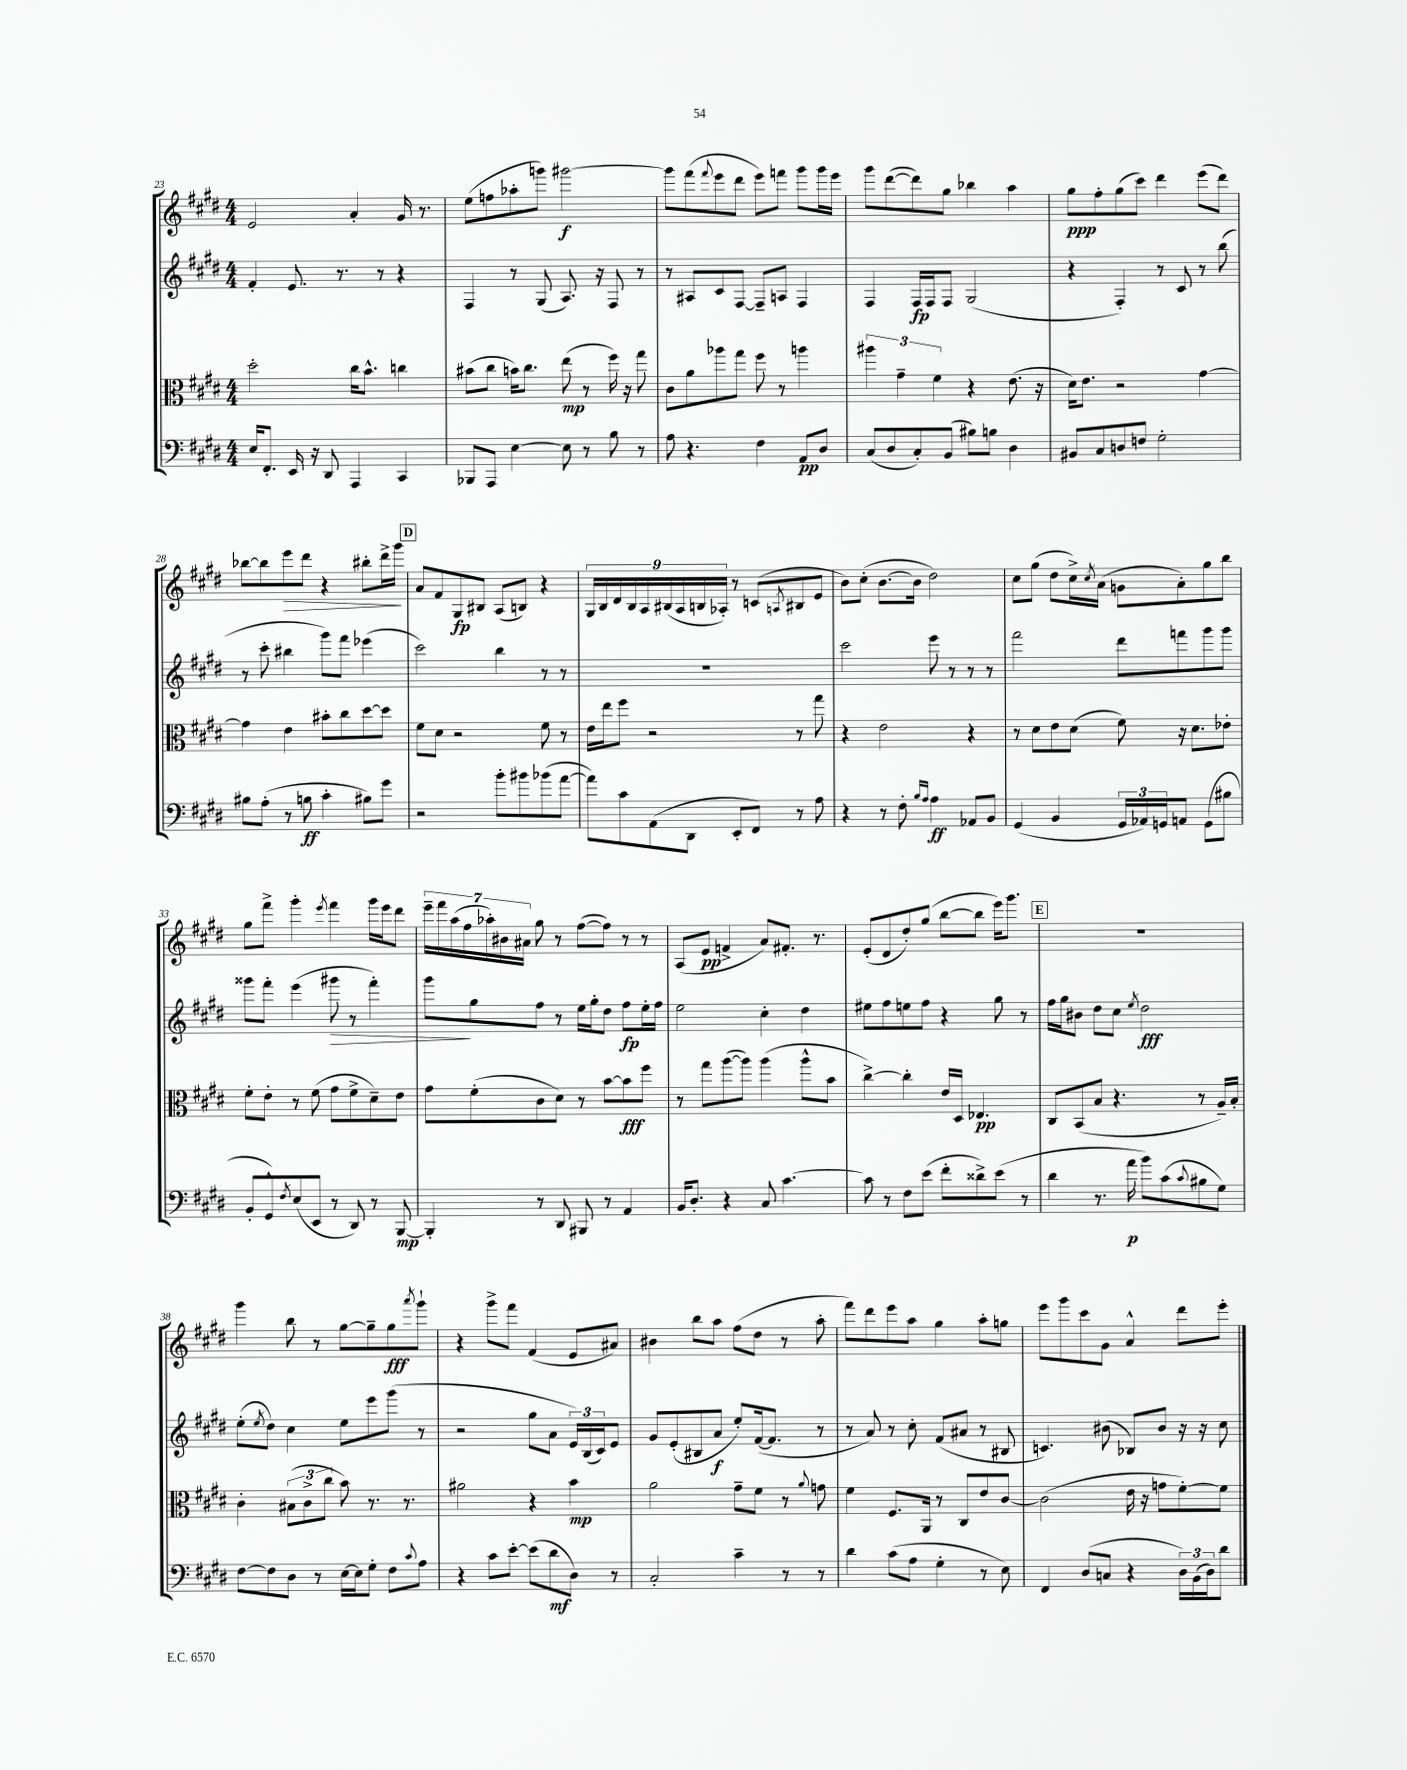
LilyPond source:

<<
\new StaffGroup <<
\new Staff = "s0" {
    \clef treble \key e \major \numericTimeSignature \time 4/4
    e'2 a'4-. gis'16 r8. |
    e''8( f''8 aes''8-. g'''8) gis'''2~\f |
    gis'''8 fis'''8( \appoggiatura { fis'''8 } e'''8 dis'''8 e'''8) f'''8 gis'''8 gis'''16 e'''16 |
    gis'''8 dis'''8~( dis'''8) gis''8 bes''4 a''4 |
    gis''8\ppp fis''8-. gis''8( cis'''8) dis'''4 e'''8( dis'''8) |
    bes''8~ bes''8 e'''8\> dis'''8 r4 bis''8-. dis'''16-> gis'''16\! |
    \mark \markup { \box "D" } a'8 fis'8 gis8\fp bis8 a8( b8) r4 |
    \tuplet 9/8 { gis16 b16 dis'16 b16 a16 bis16( a16 b16 aes16-.) } r8 c'8( \acciaccatura { a8 } bis8 e'8 |
    b'8) cis''8-.( b'8.~ b'16 dis''2) |
    cis''8 gis''8( dis''8 cis''16->) \acciaccatura { cis''8 } a'16( g'8 a'8-.) gis''8 b''8 |
    gis''8 fis'''8-> gis'''4-. \acciaccatura { e'''8 } fis'''4 gis'''16 e'''16 dis'''8 |
    \tuplet 7/4 { e'''16-- fis'''16 a''16( fis''16 aes''16-.) bis'16 ais'16 } gis''8 r8 fis''8~( fis''8) r8 r8 |
    a8( e'8\pp f'4-> a'8) fis'8.-. r8. |
    e'8-.( dis'8 dis''8-.) gis''8( b''8~ b''8 e'''16) gis'''8. |
    \mark \markup { \box "E" } R1 |
    gis'''4 b''8 r8 gis''8~ gis''8-- gis''8\fff \acciaccatura { a'''8 } gis'''8-! |
    r4 gis'''8-> fis'''8 fis'4( e'8 ais'8) |
    bis'4 b''8 a''8 fis''8( dis''8 r8 a''8-. |
    fis'''8) dis'''8 e'''8 a''8 gis''4 a''8-. g''8 |
    e'''8 gis'''8 cis'''8 gis'8 a'4-^ dis'''8 e'''8-. \bar "|." |
}
\new Staff = "s1" {
    \clef treble \key e \major \numericTimeSignature \time 4/4
    fis'4-. e'8. r8. r8 r4 |
    fis4 r8 gis8( a8.) r16 fis8 r8 |
    r8 ais8 cis'8 fis8~ fis8-- a8 fis4 |
    fis4 fis16\fp fis16 fis8 gis2( |
    r4 fis4-.) r8 cis'8 r8 b''8( |
    r8 cis'''8-. bis''4 gis'''8) fis'''8 ees'''4( |
    \mark \markup { \box "D" } cis'''2) b''4 r8 r8 |
    R1 |
    cis'''2 e'''8 r8 r8 r8 |
    fis'''2 dis'''8 f'''8 gis'''8 gis'''8 |
    gisis'''8 fis'''8-. e'''4( gis'''8\> r8 fis'''4-.) |
    gis'''8\! gis''8 fis''8 r8 e''16 gis''16-. dis''8 fis''8\fp e''16-. fis''16 |
    e''2 cis''4-. dis''4 |
    eis''8 fis''8 e''8 fis''8 r4 gis''8 r8 |
    \mark \markup { \box "E" } fis''16 gis''16 bis'8 dis''8 cis''8 \acciaccatura { e''8 } dis''2\fff |
    e''8-.( \acciaccatura { e''8 } dis''8) cis''4 e''8 e'''8 gis'''8( r8 |
    r2 gis''8 a'8 \tuplet 3/2 { e'16) b16( cis'16) } e'8 |
    gis'8 e'8-.( bis8 a'8\f e''8-.) fis'16~( fis'8. r8 |
    r8 a'8) r8 cis''8-. fis'8( ais'8 r8 bis8 |
    c'4.) bis'8( bes8) bis'8 r16 r16 cis''8 \bar "|." |
}
\new Staff = "s2" {
    \clef alto \key e \major \numericTimeSignature \time 4/4
    dis''2-. cis''16 b'8.-^ c''4 |
    bis'8( cis''8 b'16) cis''8. e''8\mp( r8 fis''16) r16 gis''8 |
    cis'8 a'8 aes''8 gis''8 fis''8 r8 a''4 |
    \tuplet 3/2 { ais''4 gis'4-- fis'4 } r4 e'8.( r16 |
    dis'16) e'8. r2 gis'4~ |
    gis'4 e'4 bis'8-. cis''8 dis''8~ dis''8 |
    \mark \markup { \box "D" } fis'8 dis'8 r2 fis'8 r8 |
    e'16 e''16 fis''8 r2 r8 gis''8 |
    r4 e'2 r4 |
    r8 dis'8 e'8 dis'8( fis'8) r16 dis'8. ees'8-. |
    fis'8-. e'8-. r8 fis'8( gis'8 fis'8-> dis'8--) e'8 |
    gis'8 fis'8-.( cis'8 dis'8) r8 b'8~ b'8\fff fis''8 |
    r8 gis''8 a''8~( a''8) a''4( a''8-^ b'8 |
    cis''4~->) cis''4-. e'16 dis16 ees4.\pp |
    \mark \markup { \box "E" } cis8 b,8( b8 r4. r8 a16--) b16-. |
    cis'4-. \tuplet 3/2 { bis8( cis'8-> cis''8 } b'8) r8. r8. |
    ais'2 r4 b'4\mp |
    a'2 gis'8-- fis'8 r8 \appoggiatura { a'8 } g'8 |
    fis'4 fis8. a,16 r8 cis8 e'8 cis'8~ |
    cis'2( e'16 r16 g'8 fis'8~-.) fis'8 \bar "|." |
}
\new Staff = "s3" {
    \clef bass \key e \major \numericTimeSignature \time 4/4
    e16 fis,8.-. e,16 r16 dis,8 a,,4 cis,4 |
    bes,,8 a,,8 e4~ e8 r8 b8 r8 |
    a8 r4. fis4 a,8\pp dis8 |
    cis8( dis8 cis8-.) b,8( bis8) b8 dis4 |
    bis,8 cis8 d8 f8 gis2-. |
    bis8 a8-.( r8 b8\ff cis'4-. bis8) gis'8 |
    \mark \markup { \box "D" } r2 b'8-. bis'8 bes'8( a'8~ |
    a'8) cis'8 a,8( dis,8 e,8-. fis,8) r8 a8 |
    r4 r8 fis8-. \grace { b16 a16 } a4\ff aes,8 b,8 |
    gis,4( b,4 \tuplet 3/2 { gis,16 aes,16) g,16 } a,8 g,8( bis8 |
    b,8-. gis,8-^) \acciaccatura { fis8 } e8( e,8 r8 dis,8) r8 b,,8~\mp |
    b,,4-. r8 dis,8 bis,,8 r8 a,4 |
    b,16 dis8.-. r4 cis8 cis'4.~ |
    cis'8 r8 fis8 e'8( fis'8-. disis'8->) e'8( r8 |
    \mark \markup { \box "E" } dis'4 r8. a'16\p b'8) cis'8( \appoggiatura { cis'8 } bis8 gis8) |
    fis8~ fis8 dis8 r8 e16~ e16 gis8-. fis8 \appoggiatura { cis'8 } a8 |
    r4 cis'8 e'8~-. e'8( dis'8\mf dis8) r8 |
    cis2-. cis'4-- r8 r8 |
    dis'4 cis'8( a8 gis4-. r8 e8) |
    fis,4 dis8( c8 r4 \tuplet 3/2 { dis16) b,16( dis16) } dis'8 \bar "|." |
}
>>
>>
\layout { \context { \Score currentBarNumber = #23 } }
